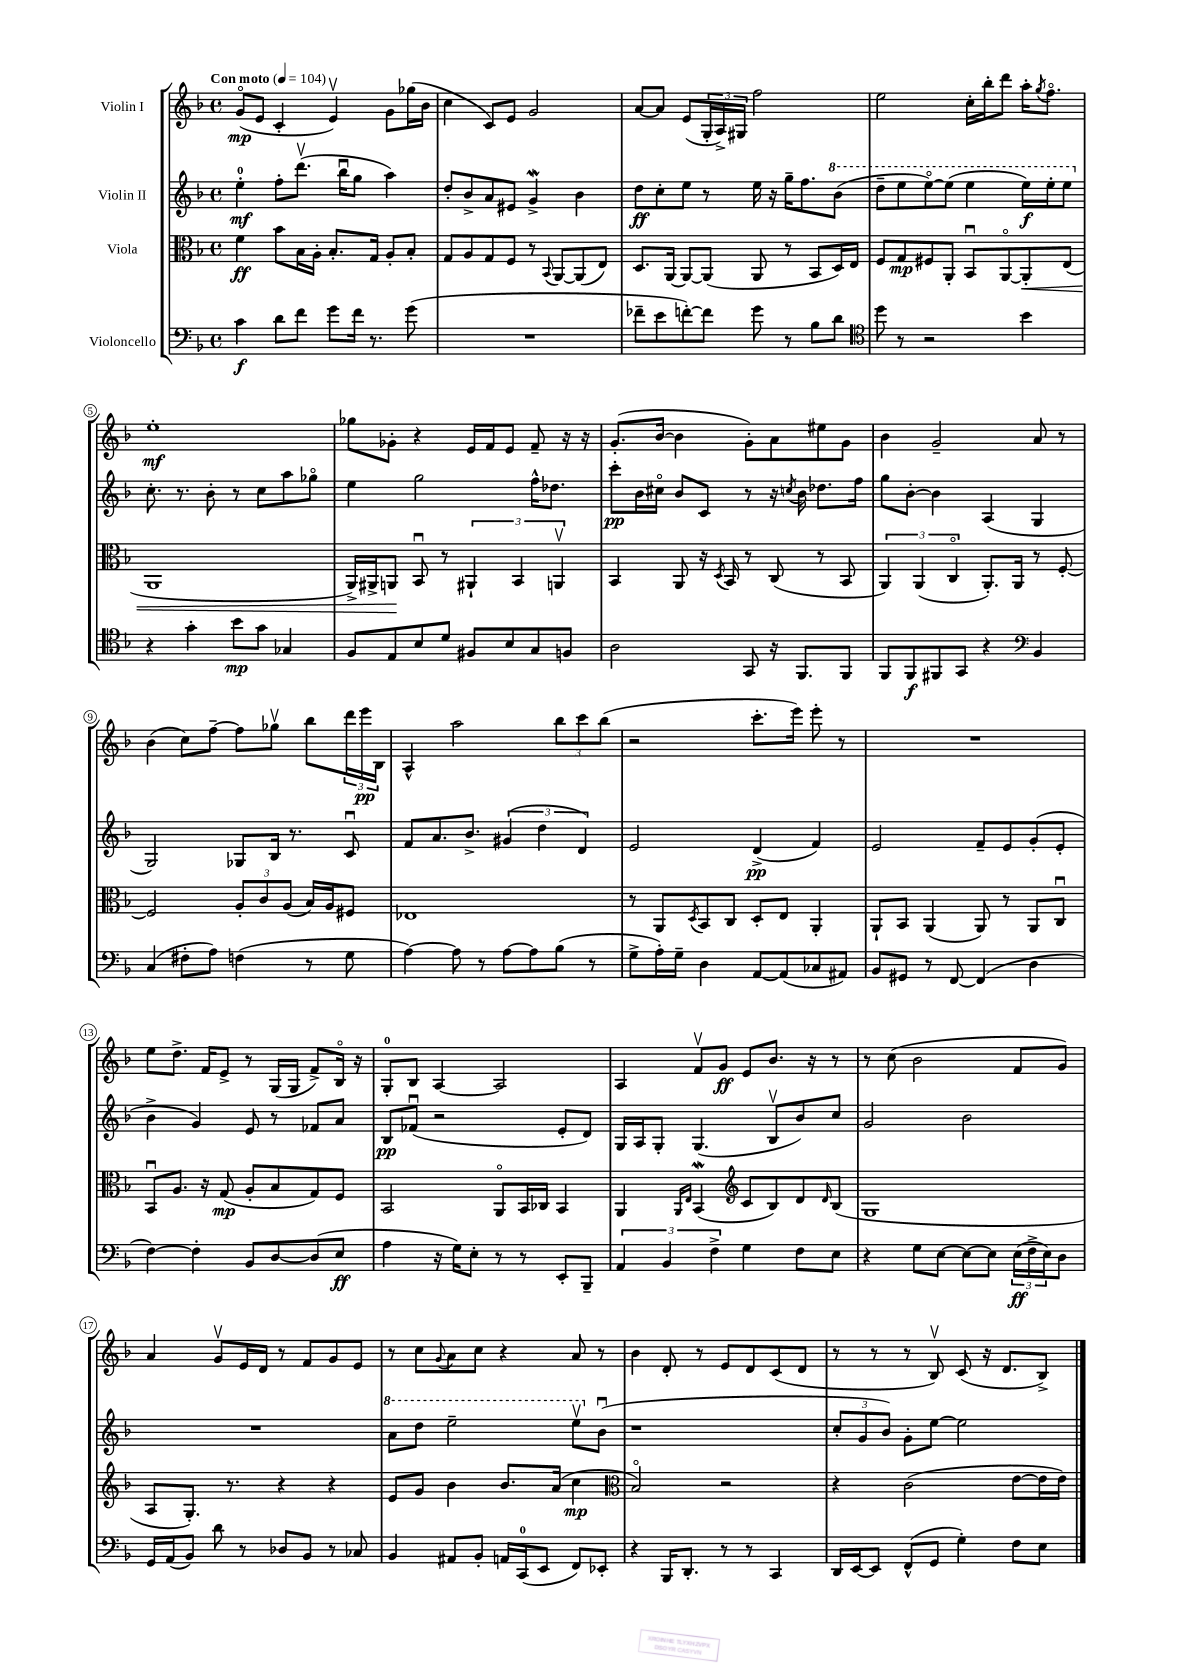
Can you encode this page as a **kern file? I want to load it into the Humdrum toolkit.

**kern	**kern	**kern	**kern
*staff4	*staff3	*staff2	*staff1
*clefF4	*clefC3	*clefG2	*clefG2
*k[b-]	*k[b-]	*k[b-]	*k[b-]
*M4/4	*M4/4	*M4/4	*M4/4
*met(c)	*met(c)	*met(c)	*met(c)
*MM104	*MM104	*MM104	*MM104
4c	4f	4ee'	(8go
.	.	.	8e
8d	8b-	8ff'	4c'
8f	16B-	(8.dddv	.
.	16A'	.	.
8g	8.B-'	.	4ev)
.	.	16bb-u	.
16f	.	8gg	.
8.r	16G	.	.
.	8A'	4aa)	8g
(8g	8B-'	.	(16gg-
.	.	.	16b-
=	=	=	=
1r	8G	8dd'	4cc
.	8A	8b-^	.
.	8G	8a	8c)
.	8F	8e#	8e
.	8r	4g^	2g
.	8qqBB-	.	.
.	[8AA	.	.
.	(8AA]	4b-	.
.	8E)	.	.
=	=	=	=
8f-~	8.D	8dd	[8a
8e	.	8cc'	8a]
.	[16AA	.	.
[8f')	8AA_	8ee	(8e
8f]	(8AA]	8r	24G'
.	.	.	24A^)
.	.	.	24G#
8g	8AA	16ee	2ff
.	.	16r	.
8r	8r	16gg~	.
.	.	8.ff	.
8B-	8BB-	.	.
8d	16D)	(8bb-	.
.	16E	.	.
=	=	=	=
*clefC4	*	*	*
8dd	8F	8ddd~	2ee
8r	8G	8eee	.
2r	8F#	[8eeeo)	.
.	8AA'	(8eee]	.
.	8BB-u	4eee	16cc'
.	.	.	16bb-'
.	[8AAo	.	8ddd
4b-	8AA']	16eee)	16aa'
.	.	.	8qgg
.	.	16eee'	8.ffo
.	(8E	8eee	.
=	=	=	=
4r	1AA	8.cc'	1ee'
.	.	8.r	.
4g'	.	.	.
.	.	8b-'	.
8b-	.	8r	.
8g	.	8cc	.
4G-	.	8aa	.
.	.	8gg-o	.
=	=	=	=
8F	16AA^)	4ee	8gg-
.	16AA#^	.	.
8E	8AA	.	8g-'
8B-	8BB-u	2gg	4r
8d	8r	.	.
8F#	6AA#`	.	16e
.	.	.	16f
8B-	.	.	8e
.	6BB-	.	.
8G	.	16ff^^	8f~
.	.	8.dd-	.
.	6AAv	.	.
8F	.	.	16r
.	.	.	16r
=	=	=	=
2A	4BB-	8ccc'	(8.g'
.	.	16b-	.
.	.	16cc#o	[16b-
.	8AA	8b-	4b-]
.	16r	8c	.
.	8qD	.	.
.	16BB-	.	.
8GG	8r	8r	8g')
16r	(8C	16r	8a
.	.	8qcc	.
8.FF	.	16b-	.
.	8r	8.dd-	8ee#
8FF	8BB-	.	8g
.	.	16ff	.
=	=	=	=
8FF	6AA)	8gg	4b-
8FF	.	[8b-'	.
.	(6AA	.	.
8FF#	.	4b-]	2g~
.	6Co	.	.
8GG	.	.	.
4r	8.AA')	(4A	.
.	16AA	.	.
*clefF4	*	*	*
4BB-	8r	4G	8a
.	[8F'	.	8r
=	=	=	=
(4C	2F]	2G)	(4b-
8F#'	.	.	8cc)
8A)	.	.	[8ff~
(4F	12A'	8G-	8ff]
.	12c	.	.
.	.	16B-	8gg-v
.	(12A	.	.
.	.	8.r	.
8r	16B-)	.	8bb-
.	16A	.	.
8G	8F#	8cu	24ddd
.	.	.	24eee
.	.	.	24B-
=	=	=	=
[4A)	1E-	8f	4A^^
.	.	8.a	.
8A]	.	.	2aa
.	.	8.b-^	.
8r	.	.	.
[8A	.	(6g#	.
8A]	.	.	.
.	.	6dd	.
(8B-	.	.	12bb-
.	.	6d)	12ccc
8r	.	.	.
.	.	.	(12bb-
=	=	=	=
8G^	8r	2e	2r
16A')	8AA	.	.
16G~	.	.	.
.	8qD	.	.
4D	8BB-	.	.
.	8C	.	.
[8AA	8D'	(4d^	8.ccc'
(8AA]	8E	.	.
.	.	.	16eee)
8C-	4AA'	4f)	8eee'
8AA#)	.	.	8r
=	=	=	=
8BB-	8AA`	2e	1r
8GG#	8BB-	.	.
8r	(4AA	.	.
[8FF	.	.	.
(4FF]	8AA)	8f~	.
.	8r	8e	.
4D	8AA	(8g'	.
.	8Cu	8e'	.
=	=	=	=
[4F)	8BB-u	4b-^	8ee
.	8.A	.	8.dd^
4F']	.	4g)	.
.	16r	.	16f
.	(8G	.	8e^
8BB-	8A'	8e	8r
[8D	8B-	8r	(16G
.	.	.	16G
(8D]	8G)	8f-	8f^)
8E	8F	8a	16B-o
.	.	.	16r
=	=	=	=
4A	2BB-	8B-	8G'
.	.	(8f-u	8B-
16r	.	2r	[4A
16G)	.	.	.
8E'	.	.	.
8r	8AAo	.	2A]
8r	16BB-	.	.
.	16C-	.	.
8EE'	4BB-	8e'	.
8BBB-~	.	8d)	.
=	=	=	=
6AA	4AA	16G	4A
.	.	16A	.
.	.	8G'	.
6BB-	.	.	.
.	16qqAA	.	.
.	16qqE	.	.
.	(4BB-	(4.G	8fv
6F^	.	.	.
.	.	.	8g
*	*clefG2	*	*
4G	8c	.	8e
.	8B-)	8B-v	8.b-
8F	8d	8b-)	.
.	.	.	16r
.	16qqd	.	.
8E	(8B-	8cc	8r
=	=	=	=
4r	1G	2g	8r
.	.	.	(8cc
8G	.	.	2b-
[8E	.	.	.
8E_	.	2b-	.
8E]	.	.	.
(24E	.	.	8f
24F^	.	.	.
24E)	.	.	.
8D	.	.	8g)
=	=	=	=
16GG	8A	1r	4a
(16AA	.	.	.
8BB-)	8.G')	.	.
8d	.	.	8gv
.	8.r	.	.
8r	.	.	16e
.	.	.	16d
8D-	4r	.	8r
8BB-	.	.	8f
8r	4r	.	8g
8C-	.	.	8e
=	=	=	=
4BB-	8e	8aa	8r
.	8g	8ddd	8cc
.	.	.	8qqg
8AA#	4b-	2eee~	8a
8BB-'	.	.	8cc
16AA	8.b-	.	4r
(16CC	.	.	.
8EE	.	.	.
.	(16a	.	.
8FF)	4cc	8eeev	8a
8EE-'	.	(8b-u	8r
=	=	=	=
*	*clefC3	*	*
4r	2B-o)	1r	4b-
16BBB-	.	.	8d'
8.DD'	.	.	.
.	.	.	8r
8r	2r	.	8e
8r	.	.	8d
4CC	.	.	(8c
.	.	.	8d
=	=	=	=
16DD	4r	12cc'	8r
[16EE	.	.	.
.	.	12g	.
8EE]	.	.	8r
.	.	12b-)	.
(8FF^^	(2c	8g'	8r
8GG	.	[8ee	8B-v)
4G')	.	2ee]	(8c
.	.	.	16r
.	.	.	8.d
8F	[8e	.	.
8E	16e]	.	8B-^)
.	16e)	.	.
==	==	==	==
*-	*-	*-	*-
